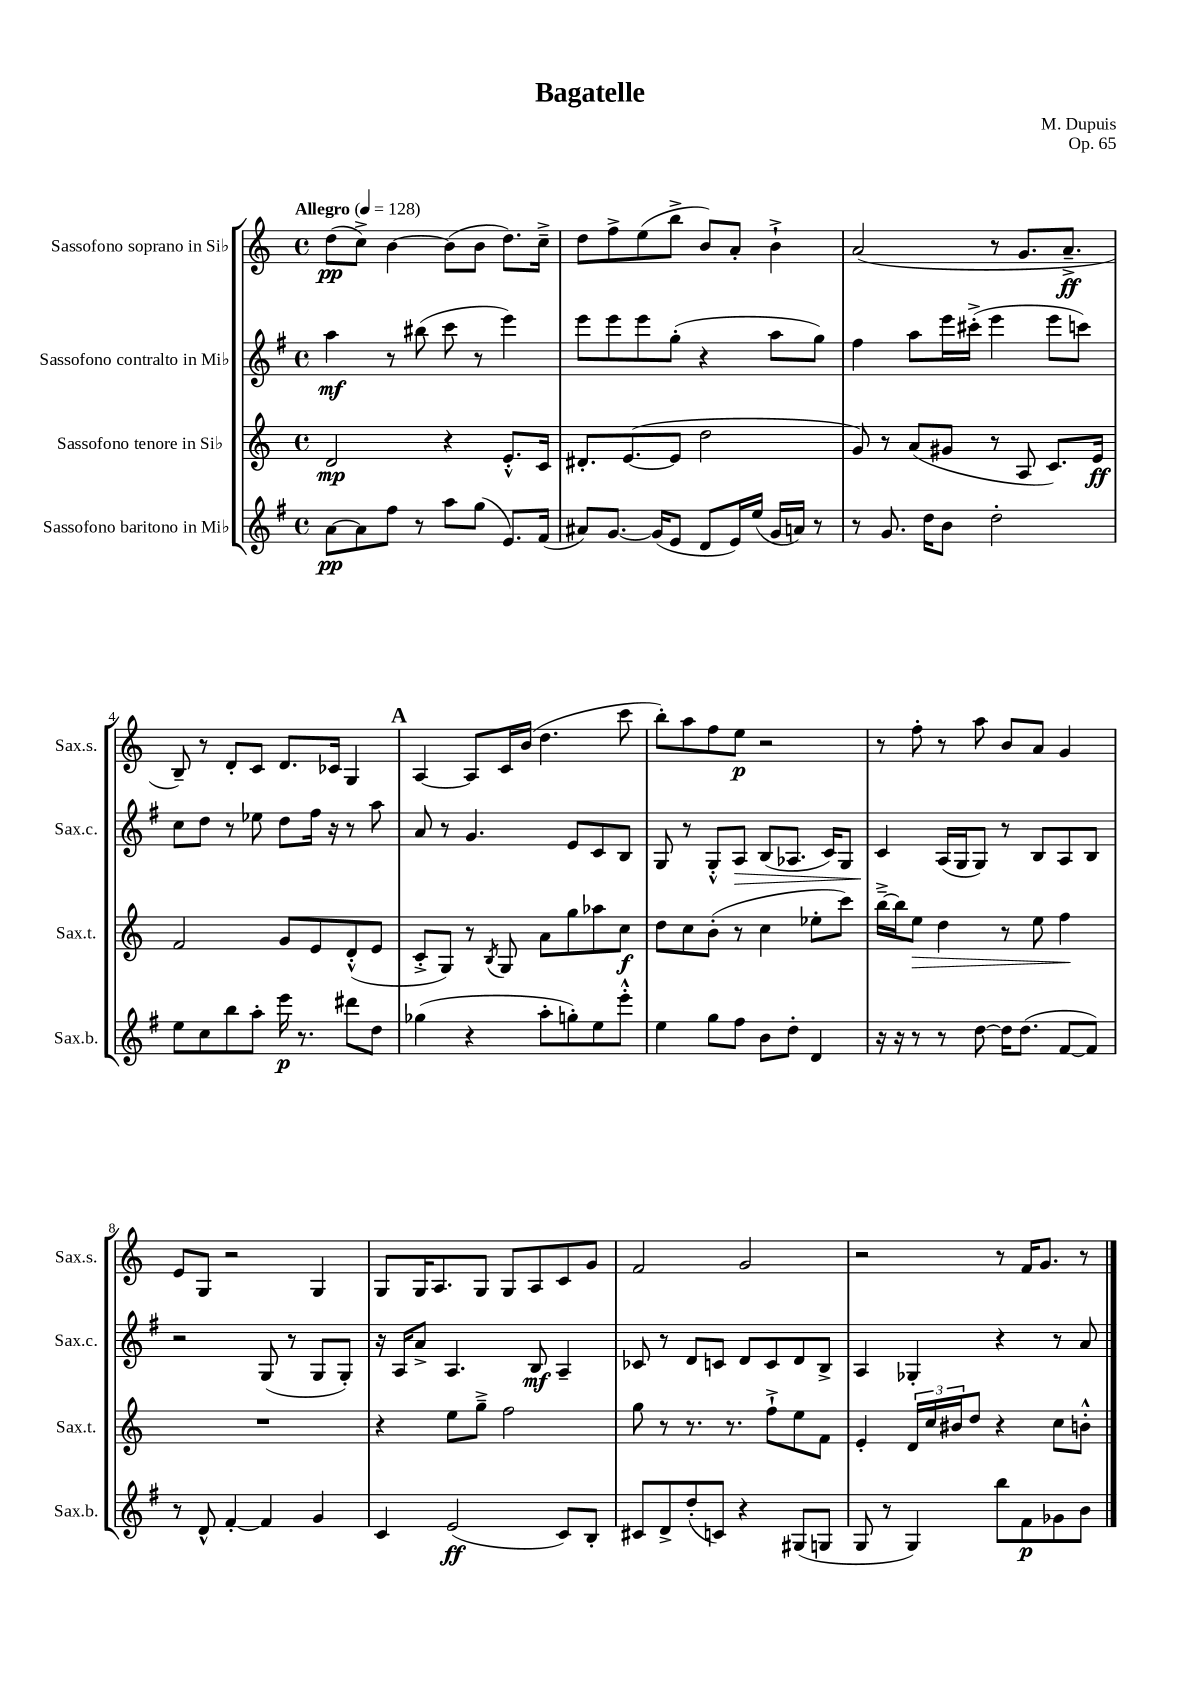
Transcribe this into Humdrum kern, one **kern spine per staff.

**kern	**dynam	**kern	**dynam	**kern	**dynam	**kern	**dynam
*part4	*part4	*part3	*part3	*part2	*part2	*part1	*part1
*staff4	*staff4	*staff3	*staff3	*staff2	*staff2	*staff1	*staff1
*I"Sassofono baritono in Mi♭	*	*I"Sassofono tenore in Si♭	*	*I"Sassofono contralto in Mi♭	*	*I"Sassofono soprano in Si♭	*
*I'Sax.b.	*	*I'Sax.t.	*	*I'Sax.c.	*	*I'Sax.s.	*
*clefG2	*	*clefG2	*	*clefG2	*	*clefG2	*
*k[f#]	*	*k[]	*	*k[f#]	*	*k[]	*
*M4/4	*	*M4/4	*	*M4/4	*	*M4/4	*
*met(c)	*	*met(c)	*	*met(c)	*	*met(c)	*
*MM128	*	*MM128	*	*MM128	*	*MM128	*
=1	=1	=1	=1	=1	=1	=1	=1
!	!	!	!	!	!	!LO:TX:a:B:t=Allegro	!
[8a\L	pp	2d/	mp	4aa\	mf	(8dd\L	pp
8a\]	.	.	.	.	.	8cc^\J)	.
8ff#\J	.	.	.	8r	.	[4b\	.
8r	.	.	.	(8bb#X\	.	.	.
8aa\L	.	4r	.	8ccc\	.	(8b\L]	.
(8gg\J	.	.	.	8r	.	8b\J	.
8.e/L)	.	8.e'^^/L	.	4eee\)	.	8.dd\L)	.
(16f#/Jk	.	16c/Jk	.	.	.	16cc~^\Jk	.
=2	=2	=2	=2	=2	=2	=2	=2
8a#X/L)	.	8.d#X'/L	.	8eee\L	.	8dd\L	.
[8.g/J	.	.	.	8eee\	.	8ff^\	.
.	.	([8.e/	.	.	.	.	.
.	.	.	.	8eee\	.	(8ee\	.
(16g/KL]	.	.	.	.	.	.	.
8e/J	.	8e/J]	.	(8gg'\J	.	8bb^\J	.
8d/L	.	2dd\	.	4r	.	8b/L)	.
16e/L)	.	.	.	.	.	8a'/J	.
(16ee/JJ	.	.	.	.	.	.	.
16g/LL	.	.	.	8aa\L	.	4b`^\	.
16an/JJ)	.	.	.	.	.	.	.
8r	.	.	.	8gg\J)	.	.	.
=3	=3	=3	=3	=3	=3	=3	=3
8r	.	8g/)	.	4ff#\	.	(2a/	.
8.g/	.	8r	.	.	.	.	.
.	.	(8a/L	.	8aa\L	.	.	.
16dd\KL	.	.	.	.	.	.	.
8b\J	.	8g#X/J	.	16eee\L	.	.	.
.	.	.	.	(16ccc#X'^\JJ	.	.	.
2dd'\	.	8r	.	4eee\	.	8r	.
.	.	8A/	.	.	.	8.g/L	.
.	.	8.c/L)	.	8eee\L	.	.	.
.	.	.	.	.	.	8.a~^/J	ff
.	.	.	.	8cccn\J)	.	.	.
.	.	16e/Jk	ff	.	.	.	.
!!LO:LB:g=z
=4	=4	=4	=4	=4	=4	=4	=4
8ee\L	.	2f/	.	8cc\L	.	8B~/)	.
8cc\	.	.	.	8dd\J	.	8r	.
8bb\	.	.	.	8r	.	8d'/L	.
8aa'\J	.	.	.	8ee-X\	.	8c/J	.
16eee\	p	8g/L	.	8dd\L	.	8.d/L	.
8.r	.	.	.	.	.	.	.
.	.	8e/	.	16ff#\Jk	.	.	.
.	.	.	.	16r	.	16c-X/Jk	.
8ddd#X\L	.	(8d'^^/	.	8r	.	4G/	.
8dd\J	.	8e/J	.	8aa\	.	.	.
!!LO:REH:place=s1:t=A
=5	=5	=5	=5	=5	=5	=5	=5
(4gg-X\	.	8c'^/L	.	8a/	.	[4A/	.
.	.	8G/J)	.	8r	.	.	.
4r	.	8r	.	4.g/	.	8A/L]	.
.	.	8qB/	.	.	.	.	.
.	.	8G/	.	.	.	16c/L	.
.	.	.	.	.	.	(16b/JJ	.
8aa'\L	.	8a\L	.	.	.	4.dd\	.
8ggn'\)	.	8gg\	.	8e/L	.	.	.
8ee\	.	8aa-X\	.	8c/	.	.	.
8eee'^^\J	.	8cc\J	f	8B/J	.	8ccc\	.
=6	=6	=6	=6	=6	=6	=6	=6
4ee\	.	8dd\L	.	8G/	.	8bb'\L)	.
.	.	8cc\	.	8r	.	8aa\	.
8gg\L	.	(8b'\J	.	8G'^^/L	.	8ff\	.
!	!	!	!	!	!LO:HP:b	!	!
8ff#\J	.	8r	.	8A/J	>	8ee\J	p
8b\L	.	4cc\	.	(8B/L	.	2r	.
8dd'\J	.	.	.	8.A-X/J	.	.	.
4d/	.	8ee-X'\L	.	.	.	.	.
.	.	.	.	16c/KL)	.	.	.
.	.	8ccc\J)	.	8G/J	.	.	.
=7	=7	=7	=7	=7	=7	=7	=7
16r	.	[16bb~^\LL	.	4c/	.	8r	.
16r	.	16bb\J]	.	.	.	.	.
!	!	!	!LO:HP:b	!	!	!	!
8r	.	8ee\J	>	.	.	8ff'\	.
8r	.	4dd\	.	(16A/LL	]	8r	.
.	.	.	.	16G/J	.	.	.
[8dd\	.	.	.	8G/J)	.	8aa\	.
16dd\KL]	.	8r	.	8r	.	8b/L	.
(8.dd\J	.	.	.	.	.	.	.
.	.	8ee\	.	8B/L	.	8a/J	.
[8f#/L	.	4ff\	.	8A/	.	4g/	.
8f#/J])	.	.	.	8B/J	.	.	.
.	.	.	]	.	.	.	.
!!LO:LB:g=z
=8	=8	=8	=8	=8	=8	=8	=8
8r	.	1r	.	2r	.	8e/L	.
8d^^/	.	.	.	.	.	8G/J	.
[4f#'/	.	.	.	.	.	2r	.
4f#/]	.	.	.	(8G/	.	.	.
.	.	.	.	8r	.	.	.
4g/	.	.	.	8G/L	.	4G/	.
.	.	.	.	8G'/J)	.	.	.
=9	=9	=9	=9	=9	=9	=9	=9
4c/	.	4r	.	16r	.	8G/L	.
.	.	.	.	16A/KL	.	.	.
.	.	.	.	8a^/J	.	16G/K	.
.	.	.	.	.	.	8.A/	.
(2e/	ff	8ee\L	.	4.A/	.	.	.
.	.	8gg~^\J	.	.	.	8G/J	.
.	.	2ff\	.	.	.	8G/L	.
.	.	.	.	8B/	mf	8A/	.
8c/L)	.	.	.	4A~/	.	8c/	.
8B'/J	.	.	.	.	.	8g/J	.
=10	=10	=10	=10	=10	=10	=10	=10
8c#X/L	.	8gg\	.	8c-X/	.	2f/	.
8d^/	.	8r	.	8r	.	.	.
(8dd'/	.	8.r	.	8d/L	.	.	.
8cn/J)	.	.	.	8cn/J	.	.	.
.	.	8.r	.	.	.	.	.
4r	.	.	.	8d/L	.	2g/	.
.	.	8ff`^\L	.	8c/	.	.	.
(8G#X/L	.	8ee\	.	8d/	.	.	.
8Gn/J	.	8f\J	.	8B^/J	.	.	.
=11	=11	=11	=11	=11	=11	=11	=11
8G/	.	4e'/	.	4A/	.	2r	.
8r	.	.	.	.	.	.	.
4G/)	.	24d/LL	.	4G-X'/	.	.	.
.	.	24cc/	.	.	.	.	.
.	.	24b#X/J	.	.	.	.	.
.	.	8dd/J	.	.	.	.	.
8bb\L	.	4r	.	4r	.	8r	.
8f#\	p	.	.	.	.	16f/KL	.
.	.	.	.	.	.	8.g/J	.
8g-X\	.	8cc\L	.	8r	.	.	.
8b\J	.	8bn'^^\J	.	8a/	.	8r	.
==	==	==	==	==	==	==	==
*-	*-	*-	*-	*-	*-	*-	*-
